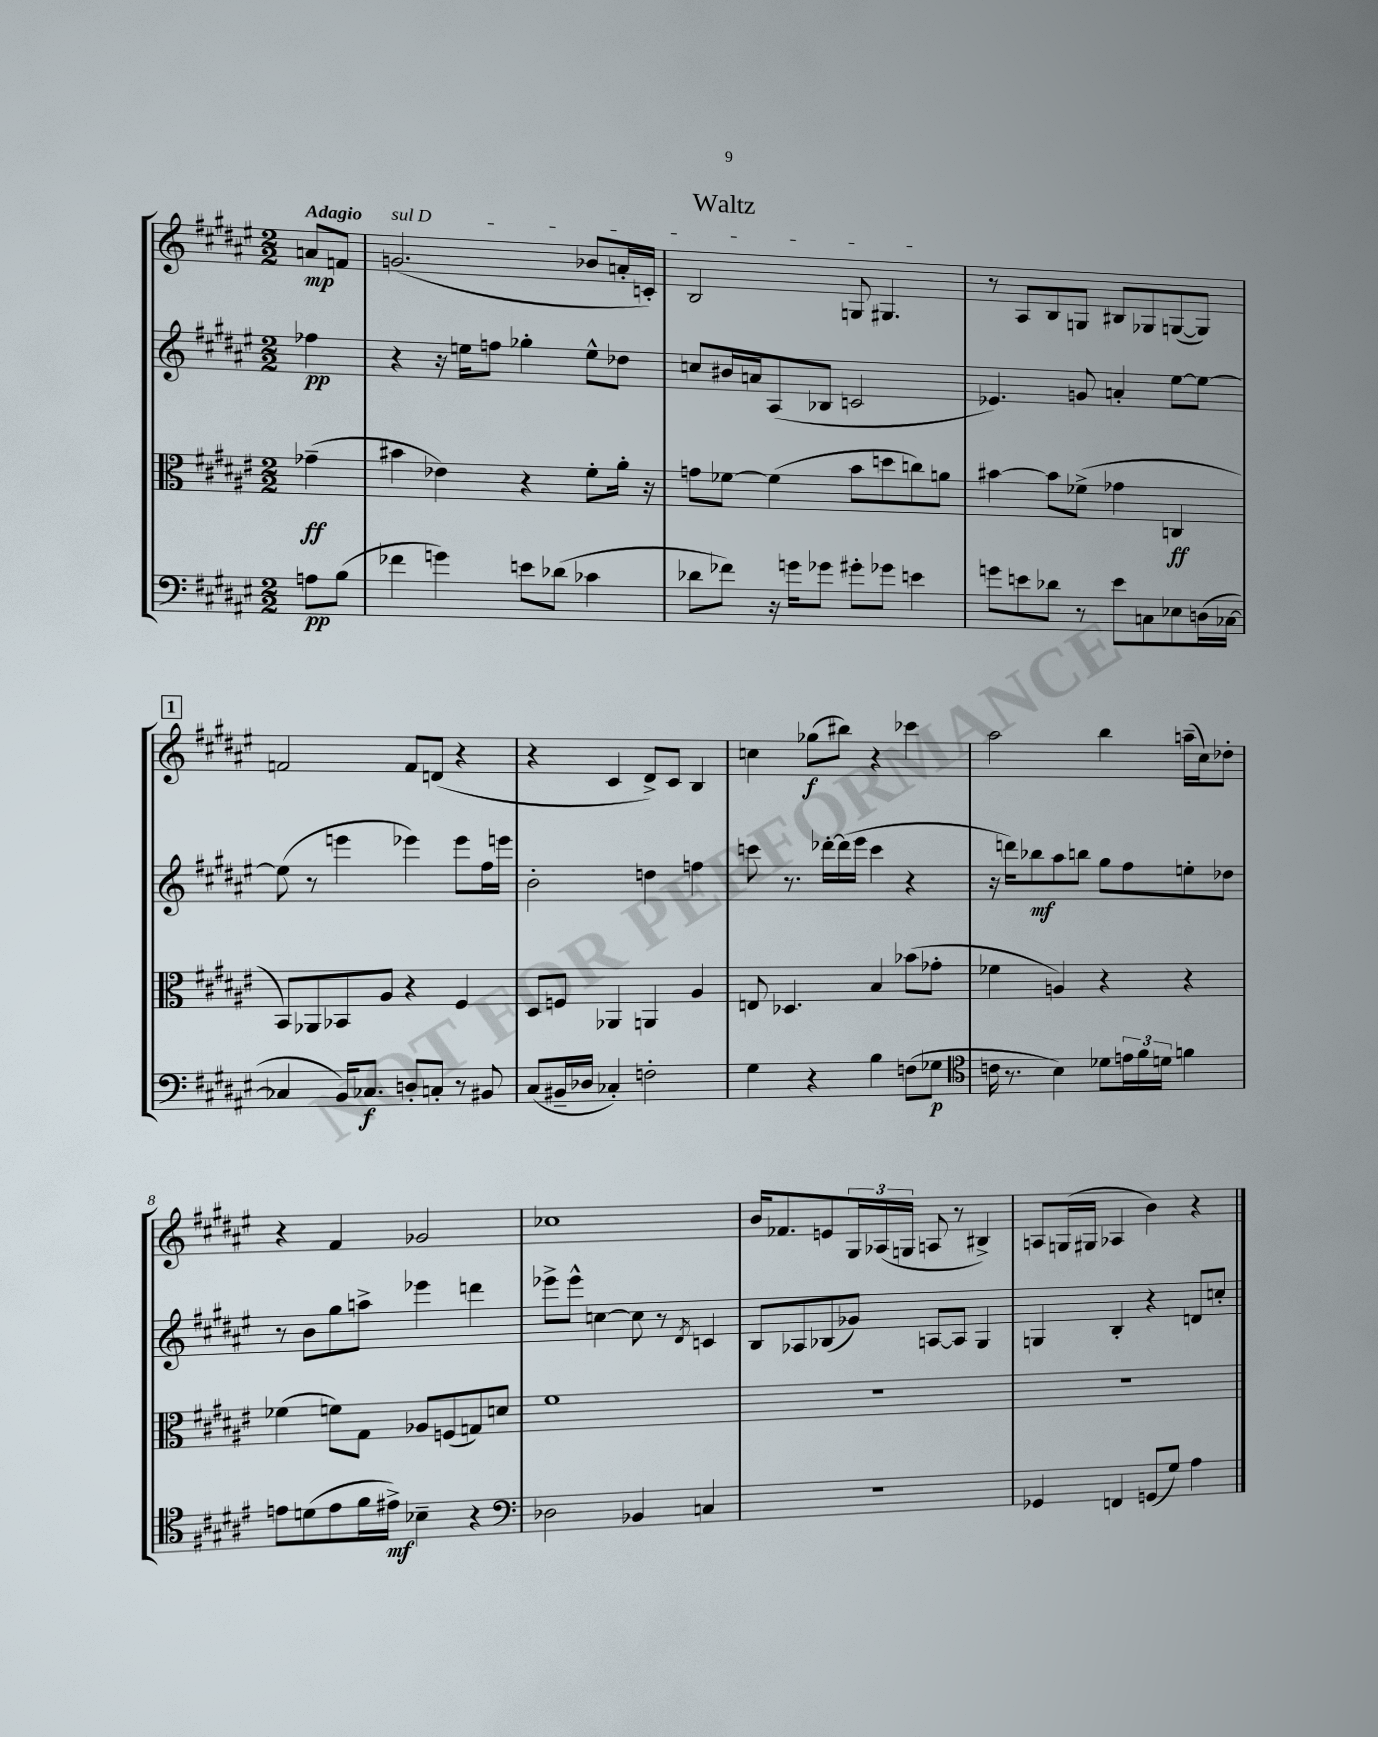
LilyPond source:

\header { title = "Waltz" }
<<
\new StaffGroup <<
\new Staff = "s0" {
    \clef treble \key fis \major \numericTimeSignature \time 2/2 \partial 4 \tempo "Adagio"
    a'8\mp f'8 |
    \once \override TextSpanner.bound-details.left.text = \markup { \italic "sul D" } g'2.\startTextSpan( bes'8 a'16-. c'16-.) |
    b2 g8 gis4.\stopTextSpan |
    r8 ais8 b8 g8 bis8 ges8 g8~( g8) |
    \mark \markup { \box "1" } f'2 f'8 d'8( r4 |
    r4 cis'4 dis'8->) cis'8 b4 |
    c''4 ges''8\f( bis''8) r4 ces'''4 |
    ais''2 b''4 a''16--( cis''16) des''8-. |
    r4 fis'4 ges'2 |
    ces''1 |
    b'16 fes'8. e'8 \tuplet 3/2 { gis16 aes16( g16 } a8 r8 bis4->) |
    a8 g16( gis16 aes4 b'4) r4 \bar "|." |
}
\new Staff = "s1" {
    \clef treble \key fis \major \numericTimeSignature \time 2/2 \partial 4
    fes''4\pp |
    r4 r16 e''16 f''8 ges''4-. e''8-^ des''8 |
    c''8 bis'16 a'16 ais8( bes8 c'2 |
    ees'4.) g'8 a'4-. eis''8~ eis''8~ |
    \mark \markup { \box "1" } eis''8( r8 e'''4 ees'''4) ees'''8 fis''16 e'''16 |
    b'2-. d''4 f''4 |
    c'''8 r8. des'''16~-. des'''16( eis'''16 c'''4 r4 |
    r16 d'''16) bes''8\mf ais''8 b''8 gis''8 fis''8 e''8-. des''8 |
    r8 b'8 gis''8 a''8-> ees'''4 d'''4 |
    ees'''8-> ees'''8-^ c''4~ c''8 r8 \acciaccatura { dis'8 } c'4 |
    b8 aes8 bes8( ges'8) a8~ a8 gis4 |
    g4 b4-. r4 d'8 c''8-. \bar "|." |
}
\new Staff = "s2" {
    \clef alto \key fis \major \numericTimeSignature \time 2/2 \partial 4
    ges'4--\ff( |
    bis'4 ees'4) r4 fis'8-. ais'16-. r16 |
    g'8 fes'8~ fes'4( b'8 d''8 c''8) a'8 |
    bis'4~ bis'8 fes'8->( ges'4 c4\ff |
    \mark \markup { \box "1" } b,8) aes,8 bes,8 ais8 r4 fis4 |
    dis8 f8 aes,4 a,4 ais4 |
    e8 des4. b4 bes'8( ges'8-. |
    fes'4 a4) r4 r4 |
    fes'4( f'8) gis8 aes8 f8( g8) d'8 |
    fis'1 |
    R1 |
    R1 \bar "|." |
}
\new Staff = "s3" {
    \clef bass \key fis \major \numericTimeSignature \time 2/2 \partial 4
    a8\pp b8( |
    fes'4 g'4) e'8 des'8( ces'4 |
    des'8 fes'8) r16 g'16 ges'8 gis'8-. ges'8 e'4 |
    g'8 e'8 des'8 r8 e'8 c8 ees8 d16( ces16~ |
    \mark \markup { \box "1" } ces4 b,16) ces8.\f d8-. c8-. r8 bis,8 |
    cis8( bis,16-- des16 ces4-.) f2-. |
    gis4 r4 b4 f8( ges8\p |
    \clef tenor c'16 r8. b4) des'8 \tuplet 3/2 { e'16 fis'16 d'16 } f'4 |
    e'8 d'8( e'8 fis'16 eis'16->\mf) bes4-- r4 |
    \clef bass des2 bes,4 c4 |
    R1 |
    ges,4 f,4 g,8( gis8) ais4 \bar "|." |
}
>>
>>
